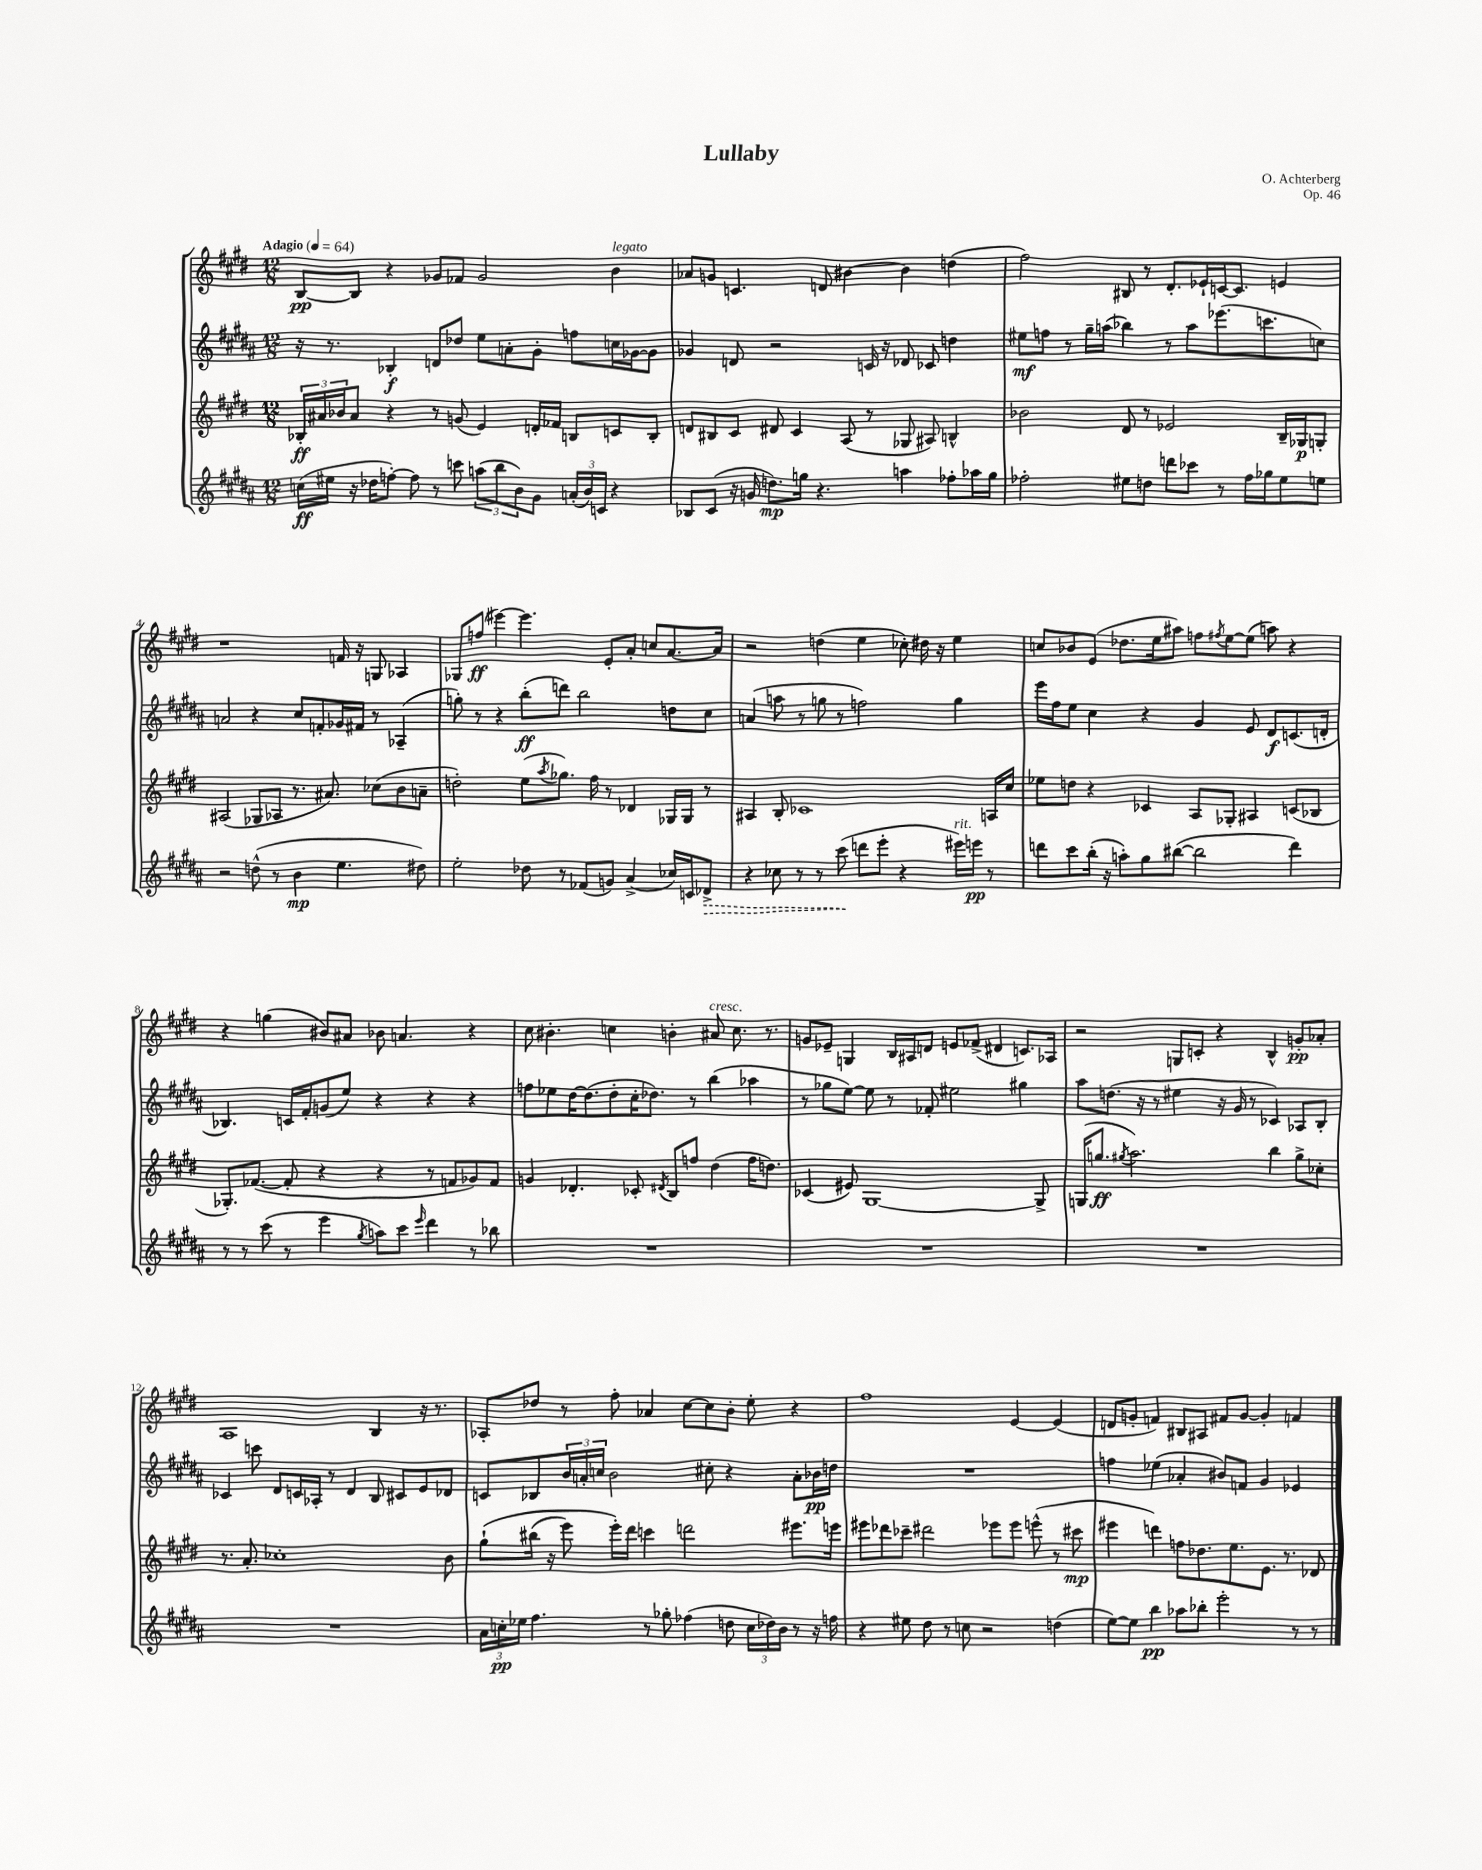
\header { title = "Lullaby" composer = "O. Achterberg" opus = "Op. 46" }
<<
\new StaffGroup <<
\new Staff = "s0" {
    \clef treble \key e \major \numericTimeSignature \time 12/8 \tempo "Adagio" 4 = 64
    b8~\pp b8 r4 ges'8 fes'8 ges'2 b'4^\markup { \italic "legato" } |
    aes'8 g'8 c'4. d'8 bis'4~ bis'4 d''4( |
    fis''2) bis8 r8 dis'8.-. ees'16-! c'16~ c'8. e'4 |
    r1 f'16 r16 g8 aes4 |
    ges8 f''8\ff( eis'''4~) eis'''4. e'8-. a'8-. c''8 a'8.~ a'16 |
    r2 d''4( e''4 ces''8-.) dis''16 r16 e''4 |
    c''8 bes'8 e'8( des''8. e''16 ais''8) f''8 \acciaccatura { fis''8 } e''8~ e''8( a''8) r4 |
    r4 g''4( bis'8) ais'8 bes'8 a'4. r4 |
    cis''8 bis'4.-. c''4 b'4-. ais'8^\markup { \italic "cresc." } c''8. r8. |
    g'8 ees'8-- g4 b16 ais16 d'8 e'8 fes'8->( dis'4 c'8.) aes16 |
    r2 g8 c'8-. r4 b4-^ g'8-.\pp aes'8-. |
    a1 b4 r16 r8. |
    aes8-. des''8 r8 fis''8-. aes'4 cis''8~ cis''8 b'8-. e''8-. r4 |
    fis''1 e'4~ e'4( |
    d'8 g'8-. f'4) bis8 ais8 fis'8 g'8~ g'4-. f'4 \bar "|." |
}
\new Staff = "s1" {
    \clef treble \key b \major \numericTimeSignature \time 12/8
    r16 r8. bes4-.\f d'8 des''8 e''8 a'8-. gis'8-. f''8 c''16 ges'16~ ges'8 |
    ges'4 d'8 r2 c'16 r16 des'8 ces'8 d''4 |
    eis''8\mf f''8 r8 gis''16-- a''16( bes''4) r8 a''8 ees'''8.( c'''8. c''8) |
    a'2 r4 cis''8 f'8-. ges'16 fis'16 r8 aes4--( |
    g''8-.) r8 r4 b''8-.\ff( d'''8) b''2 d''8 cis''8 |
    a'4( a''8 r8 g''8 r8 f''2) g''4 |
    e'''16 fis''16 e''8 cis''4 r4 gis'4 e'8 dis'8\f c'8.( d'16-. |
    bes4.) c'16 fis'16-. g'8( e''8) r4 r4 r4 |
    f''8 ees''8 dis''16~ dis''8.( dis''8-. cis''16-. des''8.) r8 b''4( aes''4 |
    r8 ges''8 e''8~) e''8 r8 fes'8-. eis''2 gis''4 |
    ais''8 d''8.( r16 r8 eis''4 r16 gis'16 r8 ces'4) aes8 b8-. |
    ces'4 c'''8 dis'8 c'16 aes16-. r8 dis'4 b8 cis'8 e'8 des'8 |
    c'8 bes8 \tuplet 3/2 { b'16 a'16-. c''16 } b'2 cis''8-. r4 a'8-. bes'16\pp d''16 |
    R1. |
    f''4 ees''4( aes'4-. bis'8) f'8 gis'4 ees'4 \bar "|." |
}
\new Staff = "s2" {
    \clef treble \key e \major \numericTimeSignature \time 12/8
    \tuplet 3/2 { bes16-.\ff ais'16 bes'16 } ais'8 r4 r8 g'8( e'4) d'16-. fes'16 b8 c'8 b8-. |
    d'8 bis8 cis'8 dis'8 cis'4 a8( r8 ges8 ais8) b4-^ |
    bes'2 dis'8 r8 ees'2 b16-- ges16\p g8-. |
    ais2( ges8 aes8 r8. ais'8.) ces''8( b'8 a'8-- |
    d''2-.) e''8( \acciaccatura { a''8 } ges''8.) fis''16 r8 des'4 ges16 ges16 r8 |
    ais4 b8-. ces'1 a16 cis''16 |
    ees''8 d''8 r4 ces'4 a8 ges8-. ais4 c'8( bes8 |
    ges8.-.) fes'8.~( fes'8-. r4 r4 r8 f'8 ges'8) f'8 |
    g'4 des'4.-. ces'8-. \acciaccatura { dis'8 } b8 f''8 dis''4( f''16 d''8.) |
    ces'4( eis'8) gis1~ gis8-> |
    g16( g''8.\ff \acciaccatura { gis''8 } a''2.) b''4 gis''8-> ces''8-. |
    r8. a'8.-. ces''1-. b'8 |
    gis''8-!\( bis''16( r16 e'''8) e'''16-.\) dis'''16 c'''4 d'''2 eis'''8. e'''16 |
    eis'''8 des'''8 ces'''8-- dis'''2 ees'''8 ees'''8 e'''8-^( r8 cis'''8\mp |
    eis'''4 d'''4) f''8 des''8. e''8. e'8. r8. des'8 \bar "|." |
}
\new Staff = "s3" {
    \clef treble \key b \major \numericTimeSignature \time 12/8
    c''16\ff( eis''16 r16 des''16 f''8~-.) f''8 r8 c'''8 \tuplet 3/2 { a''8( b''8 b'8) } gis'8 \tuplet 3/2 { a'16-.( b'16) c'16 } r4 |
    bes8 cis'8( r16 g'16 d''8.\mp) g''16 r4. a''4 fes''8-. aes''16 g''16 |
    fes''2-. eis''8 d''8 d'''8 ces'''8 r8 fes''16 ges''16 eis''8 e''8 |
    r2 d''8-^( r8 b'4\mp e''4. dis''8) |
    e''2-. des''8 r8 fes'8( g'8) ais'4->( ces''16) c'16 \once \override Hairpin.style = #'dashed-line des'8->\> |
    r4 ces''8 r8 r8 cis'''8\!( d'''8 e'''8-. r4 eis'''16^\markup { \italic "rit." }) e'''16\pp r8 |
    d'''8 cis'''8 b''16-.( r16 a''8-.) gis''8 bis''8~( bis''2 d'''4) |
    r8 r8 cis'''8( r8 e'''4 \acciaccatura { gis''8 } a''8) cis'''8 \grace { e'''16 } dis'''4 r8 bes''8 |
    R1. |
    R1. |
    R1. |
    R1. |
    \tuplet 3/2 { ais'16 c''16-.\pp ees''16 } fis''4. r8 ges''8-. fes''4( d''8 \tuplet 3/2 { c''16 des''16) b'16 } r8 r16 f''16 |
    r4 eis''8 dis''8 r8 c''8 r2 d''4( |
    e''8~) e''8 b''4\pp aes''8 bes''8-. e'''2-. r8 r8 \bar "|." |
}
>>
>>
